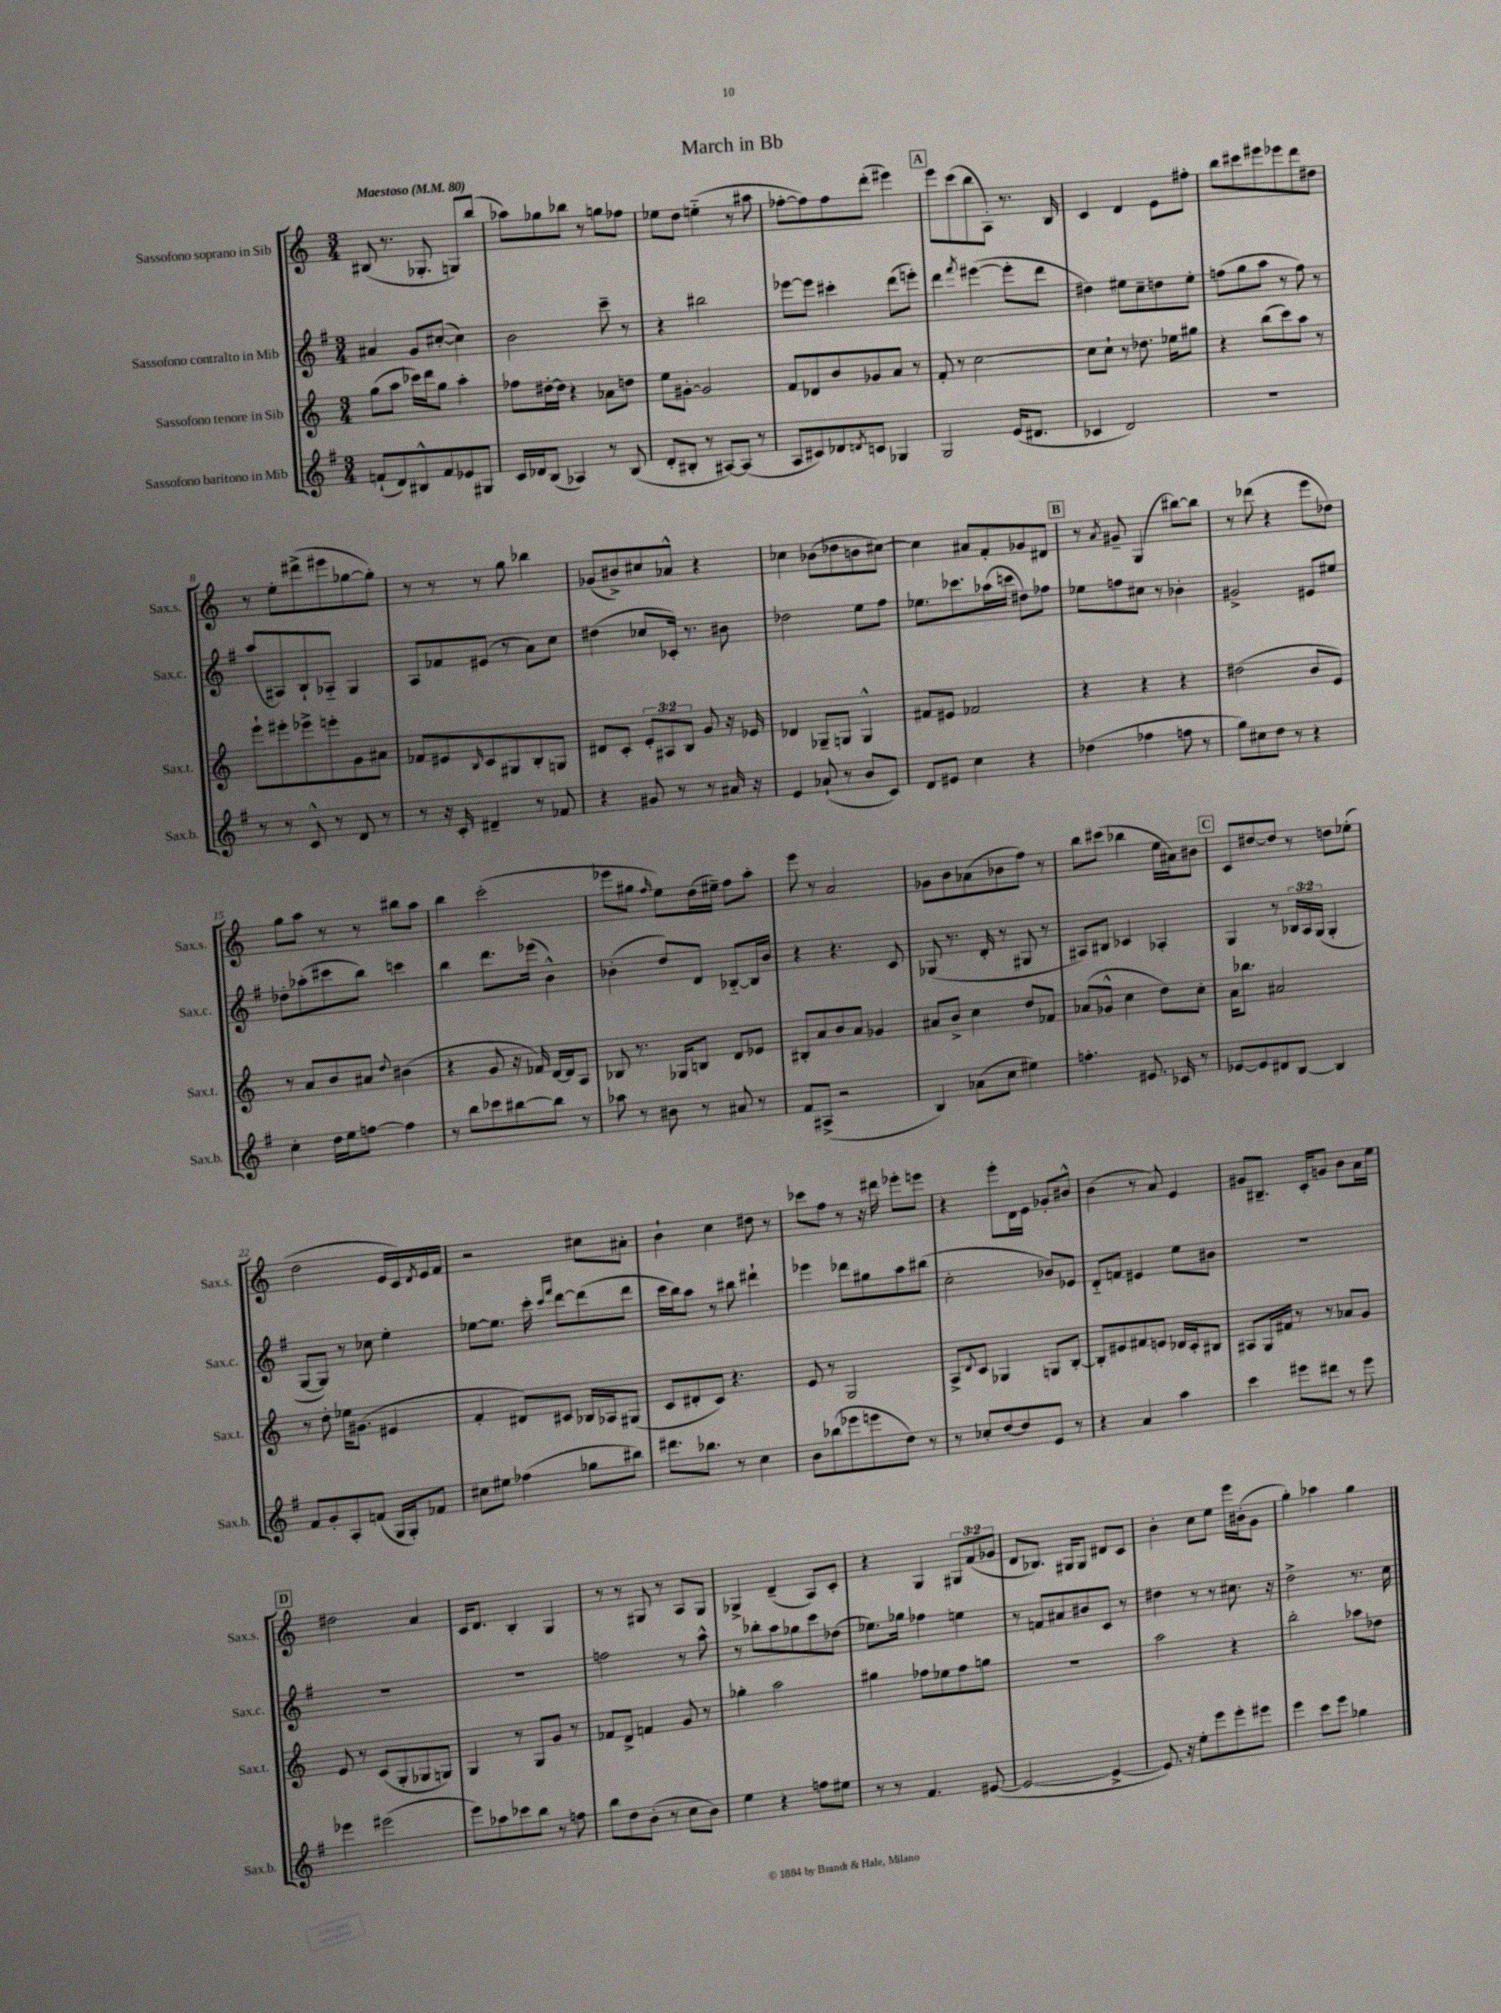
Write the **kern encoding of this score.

**kern	**kern	**kern	**kern
*staff4	*staff3	*staff2	*staff1
*clefG2	*clefG2	*clefG2	*clefG2
*k[f#]	*k[]	*k[f#]	*k[]
*M3/4	*M3/4	*M3/4	*M3/4
*MM80	*MM80	*MM80	*MM80
(8f`/L	(8gg\L	4a#/	(8B#/
8d/)	8aa\J	.	8.r
8B#^^/	16ccc-\LL)	8g/L	.
.	16ddd\J	.	8.G-'/
8f/	8gg\J	([8cc#'/J	.
8e-/	4aa'\	4cc#\])	8G/L)
8G#/J	.	.	(8bb/J
=	=	=	=
16c/LL	8ff-\L	2b\	8aa-\L)
16d-/J	.	.	.
(8B/J	[16dd#'\L	.	8gg-\
.	16dd#\]JJ	.	.
4A-/)	4r	.	8bb-\J
.	.	.	8r
8r	8a-\L	8ccc~\	8gg\L
(8B/	8dd\J	8r	8ff-\J
=	=	=	=
8d'/L	8ee\L	4r	8ee-\L
8B#'/J	[8g#'\J	.	8dd\J
8r	2g#/]	2bb#\	(4ee'~\
[8A#/L)	.	.	.
(8A#/]J	.	.	8r
8r	.	.	8aa#\
=	=	=	=
8A/L	8f/L	[8eee-\L	[8ff-'\L
8c#/)	8d-/	8eee-\]J	8ff-\])
8d-/	8b/	4ccc#'\	8ff-\
8qd/	.	.	.
8c/J	8g-/	.	(8ddd'\J
4G-/	8a/J	(8ddd\L	4eee#\)
.	8r	8eee'\J)	.
=	=	=	=
2G/	8f'/	4ddd\	8eee\L
.	8r	.	(8ccc\
.	.	8qfff#/	.
.	[2cc\	([4eee#\	8bb\
.	.	.	8A'\J)
(16e/LK	.	8eee#'\]L	8.r
8.d#/J	.	.	.
.	.	8ddd\J	.
.	.	.	16B/
=	=	=	=
4c-/	8cc\]L	4dd#\)	4c/
.	8cc`\J	.	.
2d/)	8r	8ee#\L	4d/
.	8.dd-\	8cc~\	.
.	.	8dd\	8e\L
.	16ee-\LK	.	.
.	8gg#\J	8ee#'\J	8ff#'\J
=	=	=	=
2.r	4r	(8ff\L	8bb\L
.	.	8gg\	8ccc#\
.	(8bb\L	8aa\J	8eee#\
.	8ccc\)	8r	8eee-\
.	8aa\J	8ff\)	8ddd\
.	8r	8r	8dd#\J
=	=	=	=
8r	8eee`\L	(8aa/L	8r
8r	8eee#'\	8A#/)	8ee'\L
8c^^/	8eee-^\	8B`/	(8ddd#^\
8r	8eee'\	8A-'~/J	8eee#\
8d/	8g\	4G/	[8gg-\
8r	8a#\J	.	8gg-'\]J)
=	=	=	=
8r	8f-/L	8A/L	8r
16r	8e#/	8f-/	8r
16c'/	.	.	.
.	16qqB/	.	.
4d#~/	8c/	(8e#/J	8r
.	8G#/	8r	8gg\
8r	8B'/	8a\L)	4bb-\
8f-/	8G/J	8cc\J	.
=	=	=	=
4r	8d#/L	(4dd#\	(8g-/L
.	8c'/J	.	8b#^/)
8g#/	12e'/L	8cc-/L	8cc#/
.	12A#/	.	.
8r	.	16c-'/Jk)	8a-^^/J
.	12B/J	.	.
.	.	8.r	.
8r	8g/	.	4r
16a#/	16r	8b#\	.
16r	16e-/	.	.
=	=	=	=
4e/	4d-/	2dd-\	4cc-\
(8a-`/	8G-~/L	.	(8b-\L
8r	8G/J	.	8dd-\
8b/L	4G^^/	8ee\L	8b\
8c/J)	.	8ff#\J	[8cc#\J)
=	=	=	=
8d/L	8f#/L	8.ee-\L	4cc#\]
8e#/J	8e#/J	.	.
.	.	8.ccc-\	.
4cc\	2f-/	.	8a#/L
.	.	(16aa-\L	8f'/
.	.	16ccc\JJ	.
4r	.	8dd#\L)	8g-/
.	.	8ff-\J	8d#/J
=	=	=	=
(4dd-\	4r	8ee-\L	8r
.	.	.	8qa/
.	.	8ff\	8g#~/
4ff-\	4r	8cc#\J	(4G/
.	.	8r	.
8ff\	4r	4b-'\	[8bb#\L)
8r	.	.	8bb#\]J
=	=	=	=
8gg\L)	(2dd#\	2g#^/	8r
8cc#\	.	.	(8ddd-\
8dd\J	.	.	4r
8r	.	.	.
4r	8b/L	8e#/L	8eee\L
.	8e/J)	8ee#/J	8dd-\J)
=	=	=	=
4cc'\	8r	8dd-'\L	8gg\L
.	8a/L	(8aa-'\	8aa\J
16dd\LL	8b/	8ccc#\	8r
16ee\J	.	.	.
[8ff\J	8a#/J	8bb\J)	8r
.	8qqdd/	.	.
4ff\]	(4b#\	4ccc\	8bb#\L
.	.	.	8aa\J
=	=	=	=
8r	4r	4bb\	4bb\
8bb\L	.	.	.
8ccc-\	8g/	8.ddd\L	(2ccc'\
[8bb#\	16r	.	.
.	16f-/)	(16eee-\Jk	.
8bb#\]J	[16d/LL	4b^^\)	.
.	16d/]J	.	.
8r	8A/J	.	.
=	=	=	=
8aa-\	8B-/	(4b-'\	8eee-\L
8r	8.r	.	8gg#\J
.	.	.	16qqff/
8b#\	.	8dd/L)	8ee\L)
.	16G-/LK	.	.
8r	8B/J	8d/J	(16dd\L
.	.	.	16ee#~\JJ)
8a#/	8d/L	[8B-'~/L	8ff\L
8r	8e-/J	16B-/]L	8aa'\J
.	.	16b-/JJ	.
=	=	=	=
8f#/L	8B#'/L	4r	8eee\
(8A#^/J	8a/	.	8r
2r	8b/	4.r	2a/
.	8a/J	.	.
.	4g-/	.	.
.	.	8c/	.
=	=	=	=
4B/)	8a#/L	(8G-/	8g-\L
.	8b^/J	8.r	8b\
(8a-\L	4cc\	.	(8a-\
.	.	16d'/	.
8cc\J	.	8r	8b-\
4ee#\)	8dd/L	8G#/	8ff\J)
.	8f-/J	8r	8r
=	=	=	=
4.ff'\	(8a-/L	8A#/L)	8bb\L
.	8g-^^/J	8B#/J	(8ccc#\J
.	4cc\	4c-/	4bb-\
8.e#/	.	.	.
.	8dd\L)	4A-'/	16ee\LL
16c-/	.	.	16a#\J)
8r	8cc'\J	.	8b#\J
=	=	=	=
[8e-/L	16a\LK	4G/	8c/L
.	8.bb-\J	.	.
8e-/]	.	.	[8dd#/
8d#/	2a#/	8r	8dd#/]J
[8B/J	.	24B-/LL	8r
.	.	24A/	.
.	.	(24G/JJ	.
4B/]	.	4G'/	8dd\L
.	.	.	(8ee-'\J
=	=	=	=
8f#/L	8r	[8G/L	2dd\
8g'/	8dd'\	8G/]J)	.
8A'/	16ee-\LK	8r	.
.	(8.g#\J	.	.
(8f/J	.	8cc-\	.
16G/LL	4e#/	4ee'\	16e/LL
16G'/J)	.	.	16c/)
.	.	.	8qd/
8f-/J	.	.	16e/
.	.	.	16f/JJ
=	=	=	=
8cc#\L	4f'/	[8ee-\L	2r
8ee#\J	.	8.ee-\]J	.
(4ff-\	8d#/L)	.	.
.	.	16ccc'\	.
.	.	16qqccc/LL	.
.	.	16qqfff#/JJ	.
.	8c#/J	[8ddd\L	.
8gg-\L	16B-/LL	(8ddd\]	8cc#\L
.	16A-/J	.	.
8bb#\J)	(8G#/J	8ddd\J	8a#'\J
=	=	=	=
8.ddd#\L	8c/L	16ccc\LL	4b`\
.	.	16bb\J)	.
.	8d#'/	8aa\J	.
8.bb-\J	.	.	.
.	8c/J)	8r	4cc\
8r	4.r	8bb#\	.
4cc\	.	4ddd#`\	8dd#\
.	.	.	8r
=	=	=	=
8b\L	8e/	4eee-\	8ccc-\L
(8bb-\	8r	.	8ff\J
8eee-\	2G/	8ddd-\L	8r
8eee\	.	8gg#\	16r
.	.	.	16ddd#\
8dd\J)	.	8aa\	8eee-'\L
8r	.	(8bb#\J	8eee\J
=	=	=	=
8r	8A^/L	2cc'\	4r
.	8qqd/	.	.
8cc-'/L	8c/J	.	.
[8dd/	4G-/	.	8eee'\L
8dd/]	.	.	16d\L
.	.	.	16e\JJ
8e/J	8G/L	8b-/L)	8g-'/L
8r	[8B'/J	8e-/J	8b#^^/J
=	=	=	=
4r	8B'/]L	8d'~/L	(4b\
.	8e#/	8f/J	.
4a/	8f#/	4e#/	8r
.	8e/J	.	8a/)
4aa\	16d-/LL	8ee\L	4e/
.	16c'/J	.	.
.	8B#/J	8b#\J	.
=	=	=	=
4ccc\	8A#/L	2.r	8g#/L
.	16G/L	.	8.B#~/J
.	16f#/JJ	.	.
8eee#\L	8r	.	.
.	.	.	16c'/LK
8ddd#\J	8r	.	8g/J
8r	8a-/L	.	8b\L
8eee#\	8g/J	.	16a\L
.	.	.	16ee\JJ
=	=	=	=
4eee-\	8e/	2.r	2dd#\
.	8r	.	.
(2eee#\	(8c/L	.	.
.	8G'/	.	.
.	8G-/	.	4a/
.	8G/J)	.	.
=	=	=	=
8eee\L)	4G/	2.r	16c/LK
.	.	.	8.d/J
8aa-\	.	.	.
8ccc-\	8r	.	4B'/
8bb\J	8G/L	.	.
8r	8g/J	.	4G/
8ff\	8r	.	.
=	=	=	=
8bb\L	8f-/L	2ff\	8r
8dd\	8d^/J	.	8r
(8b'\J	4f/	.	8G#/
8r	.	.	8r
8cc\L	8g/	8r	8A/L
8b\J)	8r	8aa^^\	8G#/J
=	=	=	=
4ee\	4gg-'\	8r	4G-^/
.	.	8bb-'\L	.
4r	2aa\	8aa\	(4d~/
.	.	8gg-\	.
8ff\L	.	8ccc\	8A/L)
8ee#\J	.	(8dd-\J	8c'/J
=	=	=	=
8r	4gg#\	8.ee-\L)	4r
8r	.	.	.
.	.	16gg-\Jk	.
4.f#/	8ff-\L	4ff-\	4G/
.	8ee-\	.	.
.	8ff-\	4ee\	12G#/L
.	.	.	(12f/
([8e#/	8gg\J	.	.
.	.	.	12g-/J
=	=	=	=
2e#/_	2.r	8r	8d/L
.	.	8f/L	8.B-/J)
.	.	8a#/	.
.	.	.	16G#/LK
.	.	8b#/	8G#/J
4e#^/_	.	8c/J	8d#/L
.	.	8r	8c/J
=	=	=	=
8.e#/])	2aa\	4dd#\	4b'\
16r	.	.	.
8ee'\L	.	8r	8cc\L
8eee\	.	8r	8ee\J
8eee'\	4r	8.cc#\	16eee\LL
.	.	.	(16b#'\J
8eee#\J	.	.	8g\J
.	.	16r	.
=	=	=	=
4eee\	2bb'\	2dd^\	4gg'\)
8ccc\L	.	.	4aa-\
8eee\J	.	.	.
4gg-\	8aa-\L	8.r	4gg\
.	8dd-\J	.	.
.	.	16cc\	.
==	==	==	==
*-	*-	*-	*-
